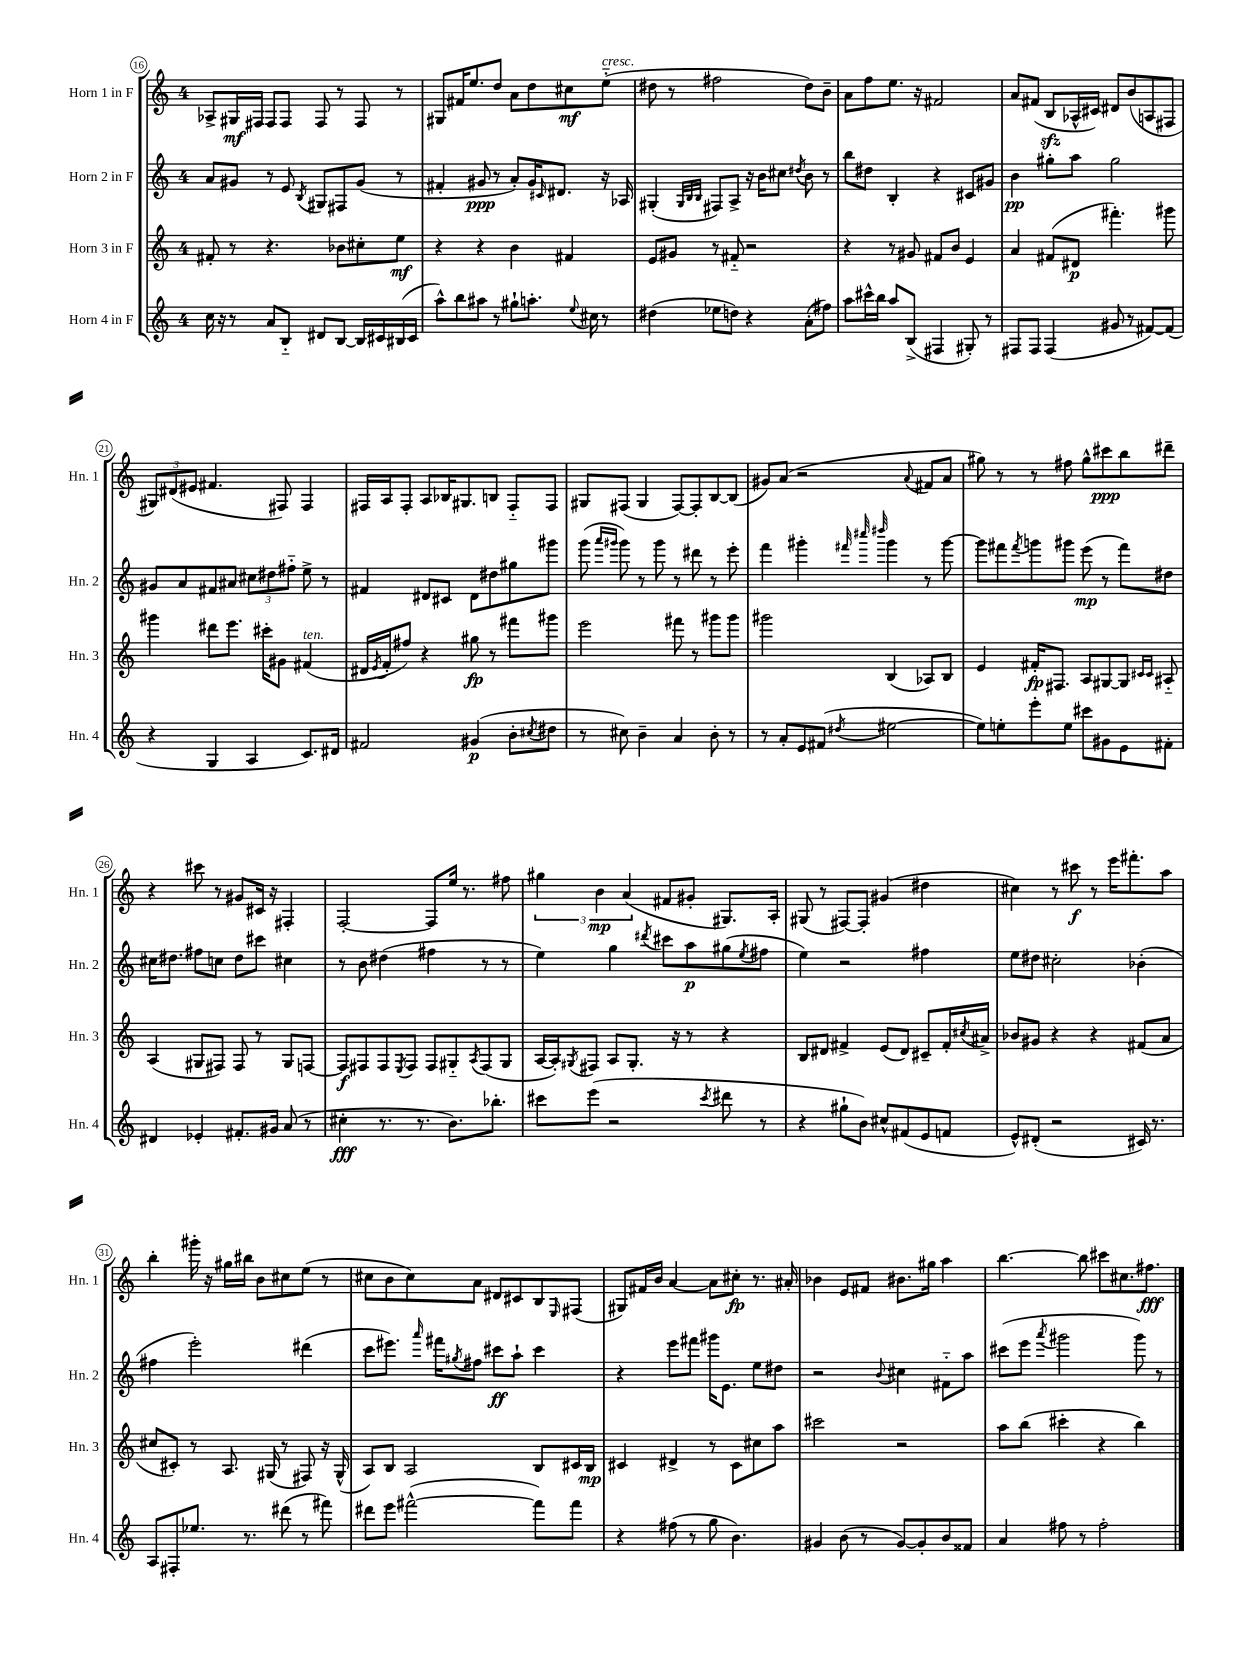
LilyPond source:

<<
\new StaffGroup <<
\new Staff = "s0" \with { instrumentName = "Horn 1 in F" shortInstrumentName = "Hn. 1" } {
    \clef treble \key c \major \once \override Staff.TimeSignature.style = #'single-digit \time 4/4
    aes8-> gis16\mf fis16 fis8 fis8 fis8 r8 fis8 r8 |
    gis8 fis'16 e''8. d''8 a'8 d''8 cis''8\mf e''8-_^\markup { \italic "cresc." }( |
    dis''8 r8 fis''2 dis''8) b'8-- |
    a'8 f''8 e''8. r16 fis'2 |
    a'8 fis'8( b8\sfz aes16-^ cis'16) dis'8 b'8( a8 fis8 |
    \tuplet 3/2 { gis8) dis'8( eis'8 } fis'4. fis8) fis4 |
    fis16 a16 fis8-. a8 bes16 gis8. b8 fis8-_ fis8 |
    gis8 fis8( gis4 fis8~) fis8-. b8~ b8( |
    gis'8) a'8( r2 \appoggiatura { a'8 } fis'8 a'8 |
    gis''8) r8 r8 fis''8 gis''8-^ cis'''8\ppp b''8 dis'''8-- |
    r4 cis'''8 r8 gis'8 cis'16 r16 fis4-. |
    f2~-. f8 e''16 r8. fis''8 |
    \tuplet 3/2 { gis''4 b'4\mp a'4( } fis'8 gis'8-. gis8.) a16-. |
    gis8( r8 fis8~) fis8-. gis'4( dis''4 |
    cis''4) r8 cis'''8\f r8 e'''16 fis'''8.-. a''8 |
    b''4-. gis'''16-. r16 gis''16 bis''16 b'8 cis''8 e''8( r8 |
    cis''8 b'8 cis''8) a'8 dis'8 cis'8 b8 \grace { e16 } fis8( |
    gis8) fis'16 b'16 a'4~ a'8 cis''8-.\fp r8. ais'16-. |
    bes'4 e'8 fis'8 bis'8. gis''16 a''4 |
    b''4.~ b''8 cis'''8 cis''8. fis''8.\fff \bar "|." |
}
\new Staff = "s1" \with { instrumentName = "Horn 2 in F" shortInstrumentName = "Hn. 2" } {
    \clef treble \key c \major \once \override Staff.TimeSignature.style = #'single-digit \time 4/4
    a'8 gis'8 r8 e'8 \acciaccatura { b8 } gis8 fis8 gis'8( r8 |
    fis'4-. gis'8\ppp r8 a'8-.) gis'16 \grace { cis'16 } dis'8. r16 aes16 |
    gis4-.( \grace { gis32 b32 b32 } fis8) a8-> r16 b'16 cis''8 \acciaccatura { dis''8 } b'8 r8 |
    b''8 dis''8 b4-. r4 cis'8 gis'8 |
    b'4\pp gis''8-. a''8 gis''2 |
    gis'8 a'8 fis'8 ais'8 \tuplet 3/2 { cis''8 dis''8 fis''8-_ } e''8-> r8 |
    fis'4 dis'8 cis'8 dis'8 dis''8 gis''8 gis'''8 |
    g'''8( \grace { a'''16 gis'''16 } gis'''8) r8 gis'''8 r8 dis'''8 r8 e'''8-. |
    f'''4 gis'''4-. \grace { fis'''32 cis''''32 dis''''32 } gis'''4 r8 gis'''8~ |
    gis'''8 fis'''8 \acciaccatura { fis'''8 } g'''8 gis'''8 e'''8\mp( r8 fis'''8) dis''8 |
    cis''16 dis''8. fis''8 c''8 dis''8 cis'''8 cis''4 |
    r8 b'8 dis''4( fis''4 r8 r8 |
    e''4) g''4 \acciaccatura { dis'''8 } cis'''8 a''8\p gis''8( \acciaccatura { e''8 } fis''8 |
    e''4) r2 fis''4 |
    e''8 dis''8 cis''2-. bes'4-.( |
    fis''4 e'''2-.) dis'''4( |
    c'''8 eis'''8.) \grace { a'''16 } fis'''16 \acciaccatura { gis''8 } fis''8 cis'''8\ff a''8-! cis'''4 |
    r4 e'''8 fis'''8 gis'''16 e'8. e''8 dis''8 |
    r2 \appoggiatura { b'8 } cis''4 fis'8-_ a''8 |
    cis'''8( e'''8 \acciaccatura { a'''8 } gis'''2 gis'''8) r8 \bar "|." |
}
\new Staff = "s2" \with { instrumentName = "Horn 3 in F" shortInstrumentName = "Hn. 3" } {
    \clef treble \key c \major \once \override Staff.TimeSignature.style = #'single-digit \time 4/4
    fis'8-. r8 r4. bes'8 cis''8-. e''8\mf |
    r4 r4 b'4 fis'4 |
    e'8 gis'8 r8 fis'8-_ r2 |
    r4 r8 gis'8 fis'8 b'8 e'4 |
    a'4 fis'8( dis'8\p fis'''4.-.) gis'''8 |
    gis'''4 dis'''8 e'''8. cis'''16-. gis'8 fis'4^\markup { \italic "ten." }( |
    dis'16 \acciaccatura { e'8 } f'16-. fis''8) r4 gis''8\fp r8 fis'''8 gis'''8 |
    e'''2 fis'''8 r8 gis'''8 gis'''8 |
    gis'''2 b4( aes8) b8 |
    e'4 fis'16-.\fp fis8. a8 gis8~ gis8 \grace { cis'16 cis'16 } ais8-_ |
    a4( gis8 fis8) fis8 r8 gis8 f8~ |
    f8\f fis8 fis8 \acciaccatura { e8 } fis8 fis8 gis8-_ \acciaccatura { a8 } fis8( gis8 |
    a16~ a16-.) \acciaccatura { gis8 } fis8 a8 gis8.-. r16 r8 r4 |
    b8 dis'8 fis'4-> e'8( dis'8) cis'8-- fis'16-. \acciaccatura { cis''8 } ais'16-> |
    bes'8 gis'8 r4 r4 fis'8( a'8 |
    cis''8 cis'8-.) r8 a8. gis16( r8 fis8) r16 gis16-^( |
    a8) b8 a2 b8 cis'16 b16\mp |
    cis'4 dis'4-> r8 cis'8 cis''8 a''8 |
    cis'''2 r2 |
    a''8 b''8( cis'''4-. r4 b''4) \bar "|." |
}
\new Staff = "s3" \with { instrumentName = "Horn 4 in F" shortInstrumentName = "Hn. 4" } {
    \clef treble \key c \major \once \override Staff.TimeSignature.style = #'single-digit \time 4/4
    c''16 r16 r8 a'8 b8-_ dis'8 b8~ b16 cis'16 bis16( cis'16 |
    a''8-^) b''8 ais''8 r8 gis''8-! a''8.-. \appoggiatura { e''8 } cis''16 r8 |
    dis''4( ees''8 d''8) r4 a'8-.( fis''8) |
    a''8 cis'''16-^ b''16 a''8 b8->( fis4 gis8-.) r8 |
    fis8 fis8 fis4( gis'8 r8 fis'8~) fis'8( |
    r4 g4 a4 c'8.) dis'16 |
    fis'2 gis'4\p( b'8-. \acciaccatura { cis''8 } dis''8 |
    r8 cis''8) b'4-- a'4 b'8-. r8 |
    r8 a'8-. e'8 fis'8( \acciaccatura { dis''8 } eis''2~ |
    eis''8) e''8-. e'''8-. e''8 cis'''8 gis'8 e'8 fis'8-. |
    dis'4 ees'4-. fis'8.-. gis'16 a'8( r8 |
    cis''4-.\fff r8. r8. b'8.) bes''8.-. |
    cis'''8 e'''8( r2 \acciaccatura { cis'''8 } dis'''8 r8 |
    r4 gis''8-! b'8) cis''8-^ fis'8( e'8 f'8 |
    e'8-^) dis'8-.( r2 cis'16) r8. |
    a8 fis8-. ees''8. r8. dis'''8( r8 fis'''8) |
    dis'''8 e'''8 fis'''2~-^( fis'''8) fis'''8 |
    r4 fis''8( r8 g''8 b'4.) |
    gis'4 b'8( r8 gis'8~) gis'8-. b'8 fisis'8 |
    a'4 fis''8 r8 fis''2-. \bar "|." |
}
>>
>>
\layout { \context { \Score currentBarNumber = #16 \override BarNumber.stencil = #(make-stencil-circler 0.1 0.3 ly:text-interface::print) } }
